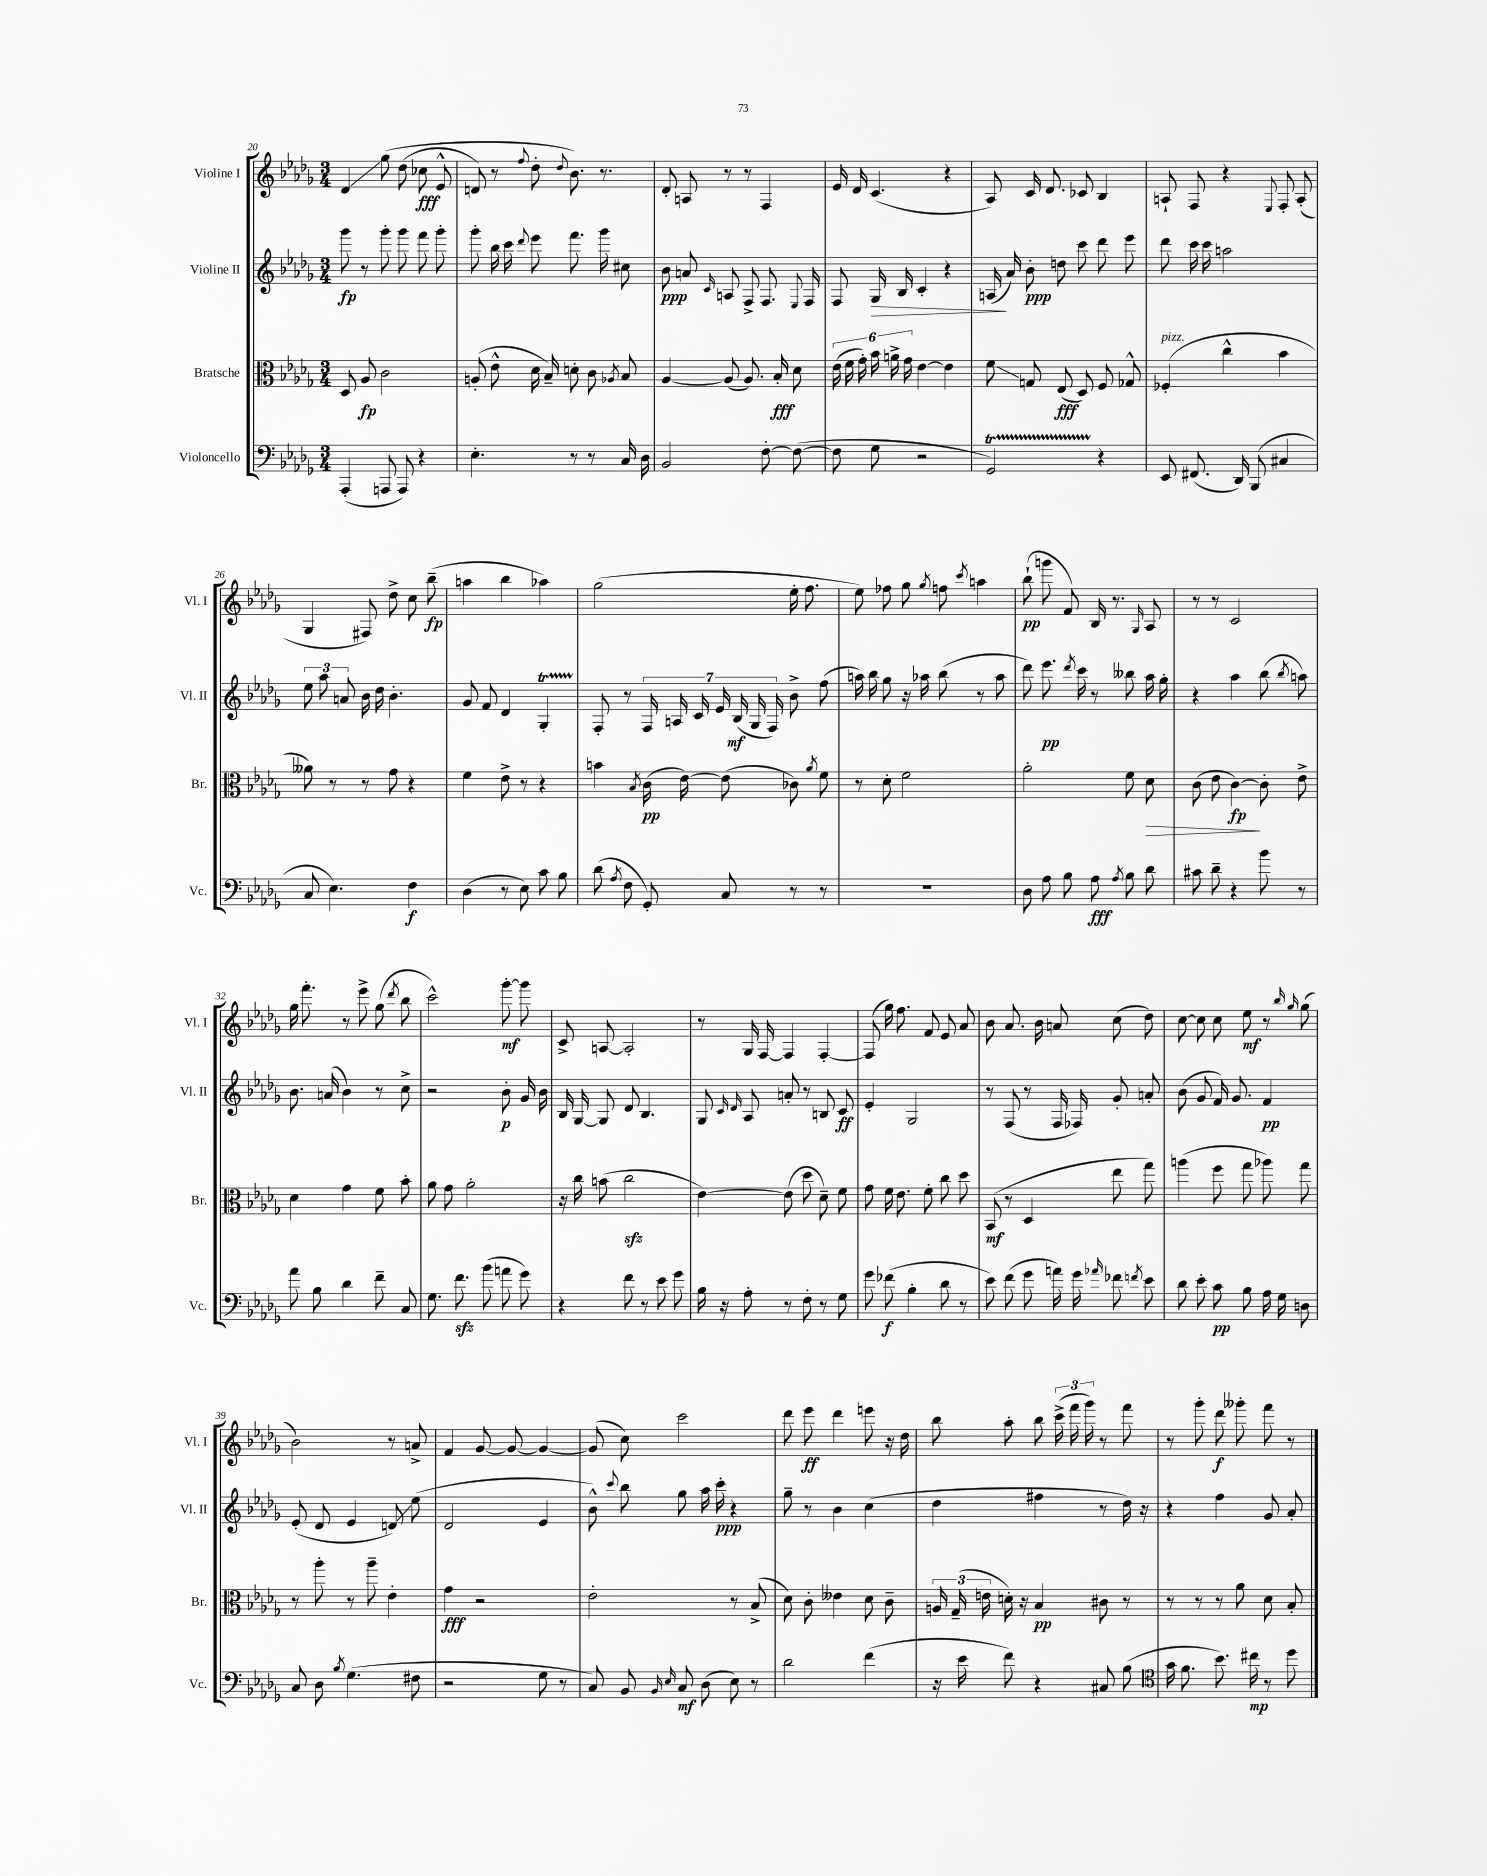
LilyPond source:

<<
\new StaffGroup <<
\new Staff = "s0" \with { instrumentName = "Violine I" shortInstrumentName = "Vl. I" } {
    \clef treble \key des \major \numericTimeSignature \time 3/4
    \autoBeamOff des'4\glissando ges''8\( des''8( ces''8\fff ees'8-^ |
    d'8) r8 \appoggiatura { f''8 } des''8-. \appoggiatura { des''8 } bes'8.\) r8. |
    des'8-. a8 r8 r8 f4 |
    ees'16 des'16 c'4.( r4 |
    aes8) c'16 des'8. ces'8 bes4 |
    a8-! f8 r4 \appoggiatura { ees8 } f8-. a8-.( |
    ges4 fis8) des''8-> c''8 bes''8--\fp( |
    a''4 bes''4 aes''4) |
    ges''2( ees''16-. f''8. |
    ees''8) fes''8 ges''8 \acciaccatura { ges''8 } f''8 \acciaccatura { c'''8 } a''4 |
    bes''8-!\pp( g'''8 f'8) bes16 r8. \grace { ges16 } aes8 |
    r8 r8 c'2 |
    ges''16 f'''8.-. r8 ees'''8-> ges''8( \acciaccatura { des'''8 } bes''8 |
    c'''2-^) ges'''8~-.\mf ges'''8 |
    c'8-> a8~ a2-. |
    r8 ges16 f16~ f4 f4~-. |
    f8( ges''16) f''8. f'8 ees'8 aes'8 |
    bes'8 aes'8. bes'16 a'8 c''8( des''8) |
    c''8~ c''8 c''8 ees''8\mf r8 \grace { bes''16 ges''16 } ges''8( |
    bes'2) r8 a'8-> |
    f'4 ges'8~ ges'8~ ges'4~ |
    ges'8( c''8) c'''2 |
    des'''8 ees'''8\ff des'''4 e'''8 r16 des''16 |
    bes''8 aes''8-. bes''8 \tuplet 3/2 { c'''16->( f'''16 ges'''16) } r8 f'''8 |
    r8 ges'''8-. des'''8\f geses'''8-. f'''8 r8 \bar "|." |
}
\new Staff = "s1" \with { instrumentName = "Violine II" shortInstrumentName = "Vl. II" } {
    \clef treble \key des \major \numericTimeSignature \time 3/4
    \autoBeamOff ges'''8\fp r8 ges'''8-. ges'''8 f'''8 ges'''8-. |
    ges'''8-. bes''16 c'''16 \appoggiatura { des'''8 } ees'''8 f'''8. ges'''16 cis''8 |
    bes'8\ppp a'8 \grace { c'16 } a8 f8-> f8. \appoggiatura { ees8 } f16 |
    f8 ges16\> bes16 c'4-. r4 |
    a16\!( aes'16) bes'8-.\ppp d''8 c'''8 des'''8 ees'''8 |
    des'''8 c'''16 c'''16 a''2 |
    \tuplet 3/2 { ees''8 aes''8 a'8 } bes'16 des''16 bes'4.-. |
    ges'8 f'8 des'4 ges4-.\startTrillSpan |
    f8-.\stopTrillSpan r8 \tuplet 7/4 { f16 a16 c'16 ees'16 bes16\mf( ges16 f16) } bes'8-> f''8( |
    a''16) bes''16 ges''8 r16 aes''16 bes''8( r8 aes''8 |
    des'''8) ees'''8.\pp \acciaccatura { des'''8 } c'''16 r8 beses''8 aes''16 ges''16-. |
    r4 aes''4 bes''8( \acciaccatura { bes''8 } a''8) |
    bes'8. a'16( bes'4) r8 c''8-> |
    r2 bes'8-.\p ges'16 bes'16 |
    bes16 ges16~ ges8 des'8 bes4. |
    ges8 \grace { c'16 des'16 } aes8 a'8-. r8 b8 c'8\ff |
    ees'4-. ges2 |
    r8 f8( r8 f16 fes16) ges'8-. a'8-. |
    bes'8( ges'8 f'16) ges'8. f'4\pp |
    ees'8-.( des'8 ees'4 d'8\glissando) ees''8( |
    des'2 ees'4 |
    bes'8-^) \appoggiatura { c'''8 } bes''8 ges''8 aes''16 c'''16-.\ppp r4 |
    ges''8-- r8 bes'4 c''4( |
    des''4 fis''4 r8 des''16) r16 |
    r4 f''4 ges'8 aes'8-. \bar "|." |
}
\new Staff = "s2" \with { instrumentName = "Bratsche" shortInstrumentName = "Br." } {
    \clef alto \key des \major \numericTimeSignature \time 3/4
    \autoBeamOff des8 aes8\fp c'2 |
    a8-.( ees'8-^ des'16 bes16--) d'8-. c'8 \acciaccatura { aes8 } bes8 |
    aes4~ aes8( aes8.) bes16-.\fff des'8 |
    \tuplet 6/4 { ees'16( f'16 ges'16-.) bes'16 a'16-> ges'16 } ees'4~ ees'4 |
    f'8\glissando g8 ees8\fff( des8) f8 ges8-^ |
    fes4-.^\markup { \italic "pizz." }( c''4-^ bes'4 |
    aeses'8) r8 r8 ges'8 r4 |
    f'4 ees'8-> r8 r4 |
    b'4 \acciaccatura { bes8 } c'16\pp( ees'16~) ees'8( ces'8) \acciaccatura { aes'8 } f'8 |
    r8 des'8-. f'2 |
    aes'2-. f'8 des'8\> |
    c'8( ees'8 c'4~\fp\!) c'8-. ees'8-> |
    des'4 ges'4 f'8 bes'8-. |
    aes'8 ges'8 aes'2-. |
    r16 c''16 b'8( c''2\sfz |
    ees'4~) ees'8( des''8 des'8--) f'8 |
    ges'8 f'16 ees'8. f'8-. c''8 des''8 |
    bes,8\mf( r8 des4 ees''8 ges''8) |
    a''4( f''8 ges''8 aes''8) ges''8 |
    r8 aes''8-. r8 aes''8-- ees'4-. |
    ges'4\fff r2 |
    ees'2-. r8 bes8->( |
    des'8) c'8-. eeses'4 des'8 c'8-- |
    \tuplet 3/2 { a16 ges16--( e'16 } d'16-.) r16 bes4\pp cis'8 r8 |
    r8 r8 r8 aes'8 des'8 bes8-. \bar "|." |
}
\new Staff = "s3" \with { instrumentName = "Violoncello" shortInstrumentName = "Vc." } {
    \clef bass \key des \major \numericTimeSignature \time 3/4
    \autoBeamOff aes,,4-.( a,,8 a,,8) r4 |
    ees4.-. r8 r8 c16 des16 |
    bes,2 f8~-. f8~( |
    f8 ges8 r2 |
    ges,2\startTrillSpan) r4\stopTrillSpan |
    ees,8 fis,8.( des,16) bes,,8( cis4 |
    c8 ees4.) f4\f |
    des4( r8 ees8) c'8 bes8 |
    des'8( \acciaccatura { aes8 } f8 ges,8-.) c8 r8 r8 |
    R2. |
    des8 aes8 bes8 aes8\fff \acciaccatura { aes8 } bes8 des'8 |
    cis'8 des'8-- r4 bes'8 r8 |
    aes'8 bes8 des'4 f'8-- c8 |
    ges8. f'8.\sfz bes'8( a'8 ges'8) |
    r4 f'8 r8 ees'8 ges'8 |
    bes16 r16 aes8-. r8 f8-. r8 ges8 |
    ges'8 fes'8\f( bes4-. des'8 r8 |
    ees'8) f'8( ges'8 a'16) ges'16 \grace { aes'16 } fes'8 \acciaccatura { f'8 } ees'8 |
    des'8 ees'8-. c'8\pp bes8 aes16 ges16 d8 |
    c8 des8 \acciaccatura { bes8 } ges4.( fis8 |
    r2 ges8 r8 |
    c8) bes,8 \grace { bes,16 ees16 } c8\mf des8( ees8) r8 |
    des'2 f'4( |
    r16 ees'16 f'8) r4 cis8 bes8( |
    \clef tenor ges'16 f'8. bes'8.) cis''16\mp r8 des''8 \bar "|." |
}
>>
>>
\layout { \context { \Score currentBarNumber = #20 } }
